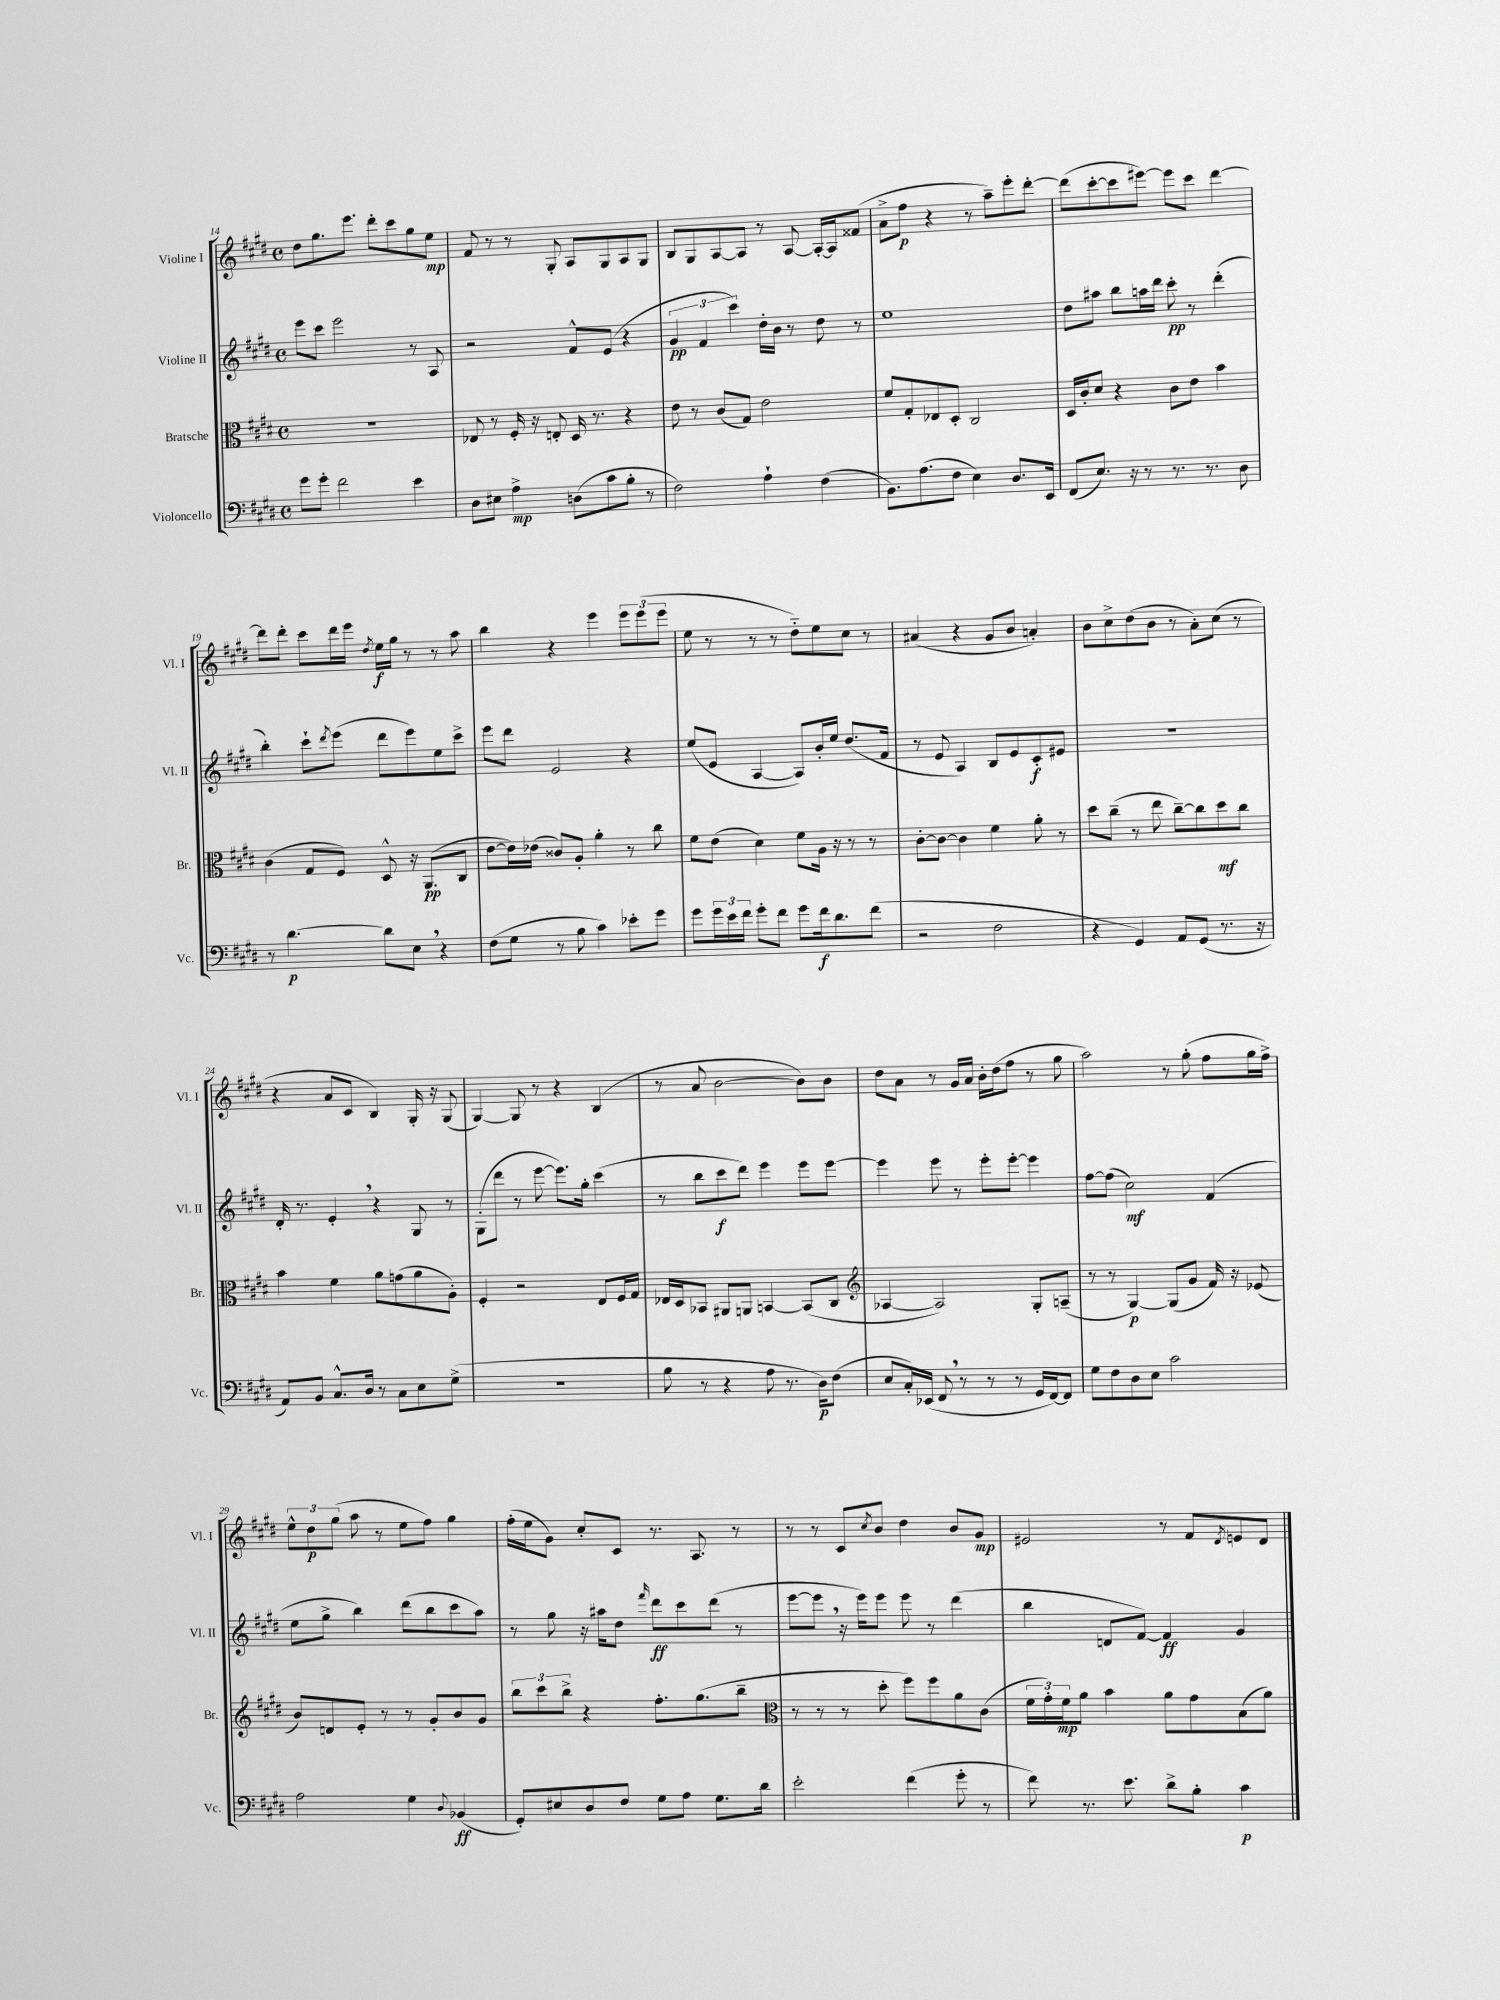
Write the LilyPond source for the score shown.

<<
\new StaffGroup <<
\new Staff = "s0" \with { instrumentName = "Violine I" shortInstrumentName = "Vl. I" } {
    \clef treble \key e \major \defaultTimeSignature \time 4/4
    dis''8 gis''8. e'''8. dis'''8-. cis'''8 gis''8 e''8\mp |
    fis'8 r8 r8 gis8-. a8 gis8 a8 gis8 |
    b8 gis8 a8~ a8 r8 a8~ a16~-. a16 fisis'8( |
    a'8-> fis''8\p r4 r8 a''8--) e'''8-. dis'''8~-. |
    dis'''8( cis'''8~-. cis'''8 eis'''8~) eis'''8 cis'''8 dis'''4~ |
    dis'''8 dis'''8-. cis'''8 dis'''16 e'''16 \acciaccatura { dis''8 } e''16\f gis''16 r8 r8 a''8 |
    b''4 r4 e'''4 \tuplet 3/2 { e'''8 e'''8( e'''8 } |
    e''8 r8 r8 r8 dis''8-_) e''8 cis''8 r8 |
    ais'4( r4 gis'8 b'8 a'4-.) |
    b'8 cis''8-> dis''8( b'8 r8 a'8-.) cis''8( r8 |
    r4 a'8 cis'8 b4) gis16-. r16 gis8( |
    gis4~) gis8 r8 r4 b4( |
    r8 a'8 b'2~ b'8) b'8 |
    dis''8 a'8 r8 gis'16 a'16 b'16-. dis''16( fis''8 r8 gis''8 |
    a''2) r8 gis''8-.( fis''8 gis''16 fis''16->) |
    \tuplet 3/2 { e''8-^ dis''8\p gis''8( } a''8 r8 e''8 fis''8) gis''4 |
    fis''16-.( e''16 gis'8) cis''8-. cis'8 r8. a8. r8 |
    r8 r8 cis'8 \acciaccatura { cis''8 } b'8 dis''4 b'8 gis'8\mp |
    eis'2 r8 fis'8 \acciaccatura { dis'8 } e'8 dis'8 \bar "|." |
}
\new Staff = "s1" \with { instrumentName = "Violine II" shortInstrumentName = "Vl. II" } {
    \clef treble \key e \major \defaultTimeSignature \time 4/4
    e'''8 cis'''8 e'''2 r8 a8 |
    r2 fis'8-^ e'8( r4 |
    \tuplet 3/2 { gis'4\pp fis'4 cis'''4) } dis''16-. b'16 r8 dis''8 r8 |
    e''1 |
    dis''8 ais''8 b''8 a''16 dis'''16 cis'''8-.\pp r8 dis'''4-.( |
    b''4-.) cis'''8-! \acciaccatura { dis'''8 } e'''8( dis'''8 e'''8) e''8 cis'''8-> |
    e'''8 dis'''8 e'2 r4 |
    e''8( e'8 a4~ a8) b'16-. e''16 dis''8.( fis'16 |
    r8 e'8 a4) b8 e'8 cis'8-.\f eis'8 |
    R1 |
    dis'16-. r8. e'4-. \breathe r4 gis8 r8 |
    gis8-.( dis'''8 r8 e'''8~ e'''8.) gis''16-. cis'''4( |
    r8 b''8 cis'''8\f dis'''8) e'''4 e'''8 e'''8~ |
    e'''4 e'''8 r8 e'''8-. e'''8~-. e'''4 |
    fis''8~ fis''8( cis''2\mf) fis'4( |
    e''8 gis''8-> b''4) dis'''8( b''8 cis'''8 a''8) |
    r8 gis''8 r16 ais''16 dis''8 \grace { fis'''16 } dis'''8\ff cis'''8 dis'''8( r8 |
    e'''8~ e'''8 \breathe r16 e'''16) e'''8 e'''8 r8 dis'''4( |
    b''4 d'8 fis'8~) fis'4\ff gis'4 \bar "|." |
}
\new Staff = "s2" \with { instrumentName = "Bratsche" shortInstrumentName = "Br." } {
    \clef alto \key e \major \defaultTimeSignature \time 4/4
    R1 |
    ees8 r8 fis16-. r16 e8-. dis16 r8. r4 |
    e'8 r8 cis'8( gis8) e'2 |
    fis'8 gis8-. ees8 dis8-. cis2 |
    dis16 cis'16-. dis'8 r4 cis'8 e'8 b'4 |
    cis'4( gis8 fis8) dis8-^ r16 a,8.\pp( cis8 |
    e'8~ e'16) ees'16( cisis'8) a8-. a'4-. r8 cis''8 |
    fis'8 e'8( dis'4) fis'8 a16 r16 r8 r8 |
    cis'8~-. cis'8~ cis'4 fis'4 a'8-. r8 |
    dis''8 cis''8--( r8 e''8 cis''8~--) cis''8 dis''8\mf cis''8 |
    b'4 fis'4 a'8 g'8( a'8 a8-.) |
    fis4-. r2 e8 fis16 gis16 |
    ees16 dis16 bes,8 ais,8 a,8 b,4~ b,8( cis8 |
    \clef treble aes4~ aes2) gis8-. a8--( |
    r8 r8 gis4~\p) gis8( gis'8 fis'16) r16 ees'8( |
    b'8) d'8 e'8-. r8 r8 gis'8-. b'8 gis'8 |
    \tuplet 3/2 { b''8 cis'''8 b''8-> } r4 fis''8.-. gis''8.( b''8-- |
    \clef alto r8 r8 r8 dis''8-. fis''8) fis''8 a'8 cis'8( |
    \tuplet 3/2 { fis'16 gis'16-.) fis'16\mp } a'8 b'4 a'8 gis'8 b8( a'8) \bar "|." |
}
\new Staff = "s3" \with { instrumentName = "Violoncello" shortInstrumentName = "Vc." } {
    \clef bass \key e \major \defaultTimeSignature \time 4/4
    gis'8 gis'8-. fis'2 e'4 |
    dis8 eis8 a4->\mp d8( cis'8 b8-. r8 |
    fis2) a4-! fis4( |
    b,8.) a8.( fis8 e4) dis8. e,16 |
    fis,8( e8.) r16 r8 r8. r8. dis8 |
    r8 dis'4.~\p dis'8 e8 \breathe r4 |
    fis8( gis8 r8 b8 cis'4) ees'8-. gis'8 |
    gis'8 \tuplet 3/2 { gis'16 e'16 fis'16 } gis'8-. fis'8 gis'8 fis'16\f dis'8. fis'8( |
    r2 fis2 |
    r4 gis,4) a,8 gis,8( r8. r16 |
    a,8) b,8 cis8.-^ dis16 r8 cis8 e8 gis8->( |
    R1 |
    b8 r8 r4 a8 r8. dis16\p) fis8( |
    e8 cis16-.) ees,16( fis,8 \breathe r8 r8 r8 gis,16 fis,16~) fis,8 |
    gis8 fis8 dis8 e8 cis'2 |
    a2 gis4 \appoggiatura { dis8 } bes,4\ff( |
    gis,8-.) eis8 dis8 fis8 gis8 a8 gis8. dis'16 |
    e'2-. fis'4( gis'8-. r8 |
    fis'8) r8. e'8. dis'8-> b8-. cis'4\p \bar "|." |
}
>>
>>
\layout { \context { \Score currentBarNumber = #14 } }
